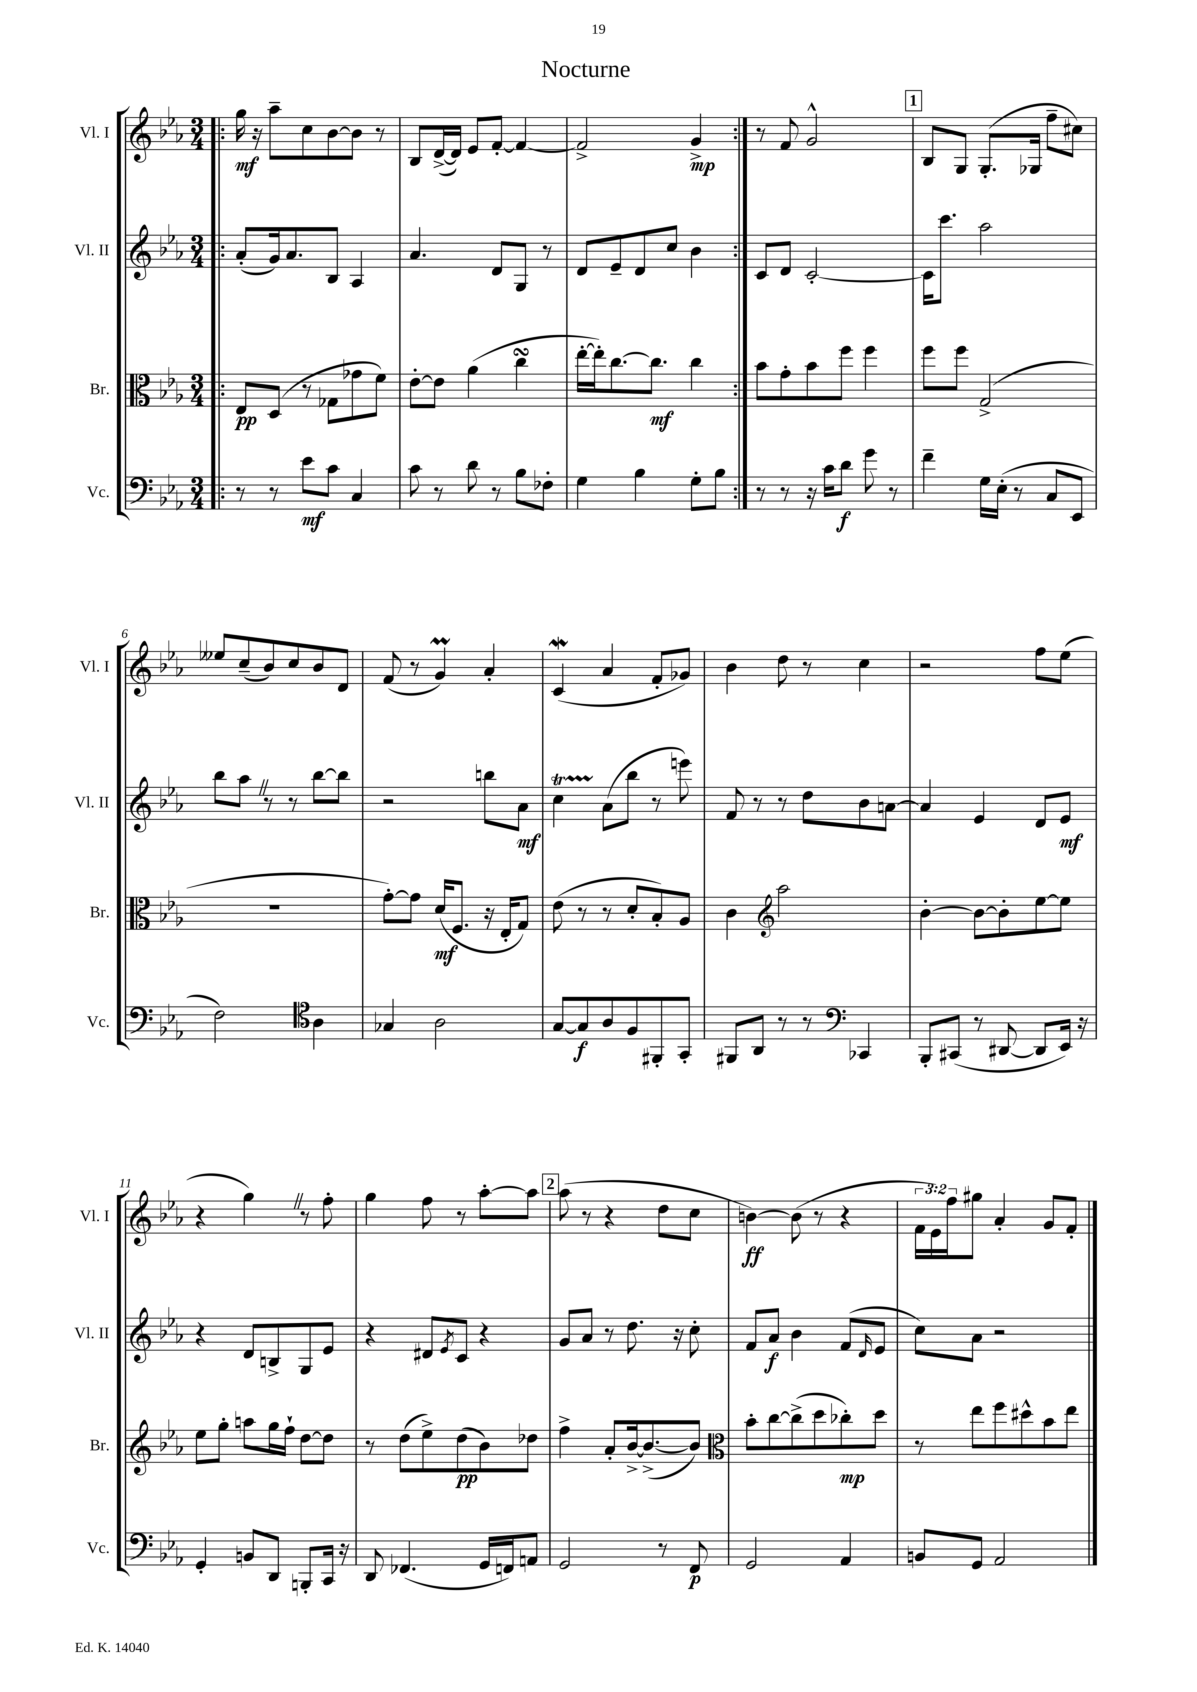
\header { title = "Nocturne" }
<<
\new StaffGroup <<
\new Staff = "s0" \with { instrumentName = "Vl. I" shortInstrumentName = "Vl. I" } {
    \clef treble \key ees \major \numericTimeSignature \time 3/4 \override Staff.TupletNumber.text = #tuplet-number::calc-fraction-text
    \repeat volta 2 { \bar ".|:" g''16\mf r16 aes''8-- c''8 bes'8~ bes'8 r8 |
    bes8 d'16~->( d'16) ees'8 f'8~-. f'4~ |
    f'2-> g'4->\mp | }
    r8 f'8 g'2-^ |
    \mark \markup { \box "1" } bes8 g8 g8.-.( ges16 f''8-- cis''8) |
    eeses''8 c''8--( bes'8) c''8 bes'8 d'8 |
    f'8( r8 g'4\prall) aes'4-. |
    c'4\mordent( aes'4 f'8-. ges'8) |
    bes'4 d''8 r8 c''4 |
    r2 f''8 ees''8( |
    r4 g''4) \once \override BreathingSign.text = \markup { \musicglyph "scripts.caesura.straight" } \breathe r8 f''8-. |
    g''4 f''8 r8 aes''8~-. aes''8 |
    \mark \markup { \box "2" } aes''8( r8 r4 d''8 c''8 |
    b'4~\ff) b'8( r8 r4 |
    \tuplet 3/2 { f'16 ees'16) f''16 } gis''8 aes'4-. g'8 f'8-. \bar "|." |
}
\new Staff = "s1" \with { instrumentName = "Vl. II" shortInstrumentName = "Vl. II" } {
    \clef treble \key ees \major \numericTimeSignature \time 3/4
    \repeat volta 2 { \bar ".|:" aes'8-.( g'16) aes'8. bes8 aes4 |
    aes'4. d'8 g8 r8 |
    d'8 ees'8-- d'8 c''8 bes'4 | }
    c'8 d'8 c'2~-. |
    \mark \markup { \box "1" } c'16 c'''8. aes''2 |
    bes''8 aes''8 \once \override BreathingSign.text = \markup { \musicglyph "scripts.caesura.straight" } \breathe r8 r8 bes''8~ bes''8 |
    r2 b''8 aes'8\mf |
    c''4\startTrillSpan aes'8\stopTrillSpan( bes''8 r8 e'''8) |
    f'8 r8 r8 d''8 bes'8 a'8~ |
    a'4 ees'4 d'8 ees'8\mf |
    r4 d'8 b8-> g8 ees'8 |
    r4 dis'8 \acciaccatura { ees'8 } c'8 r4 |
    \mark \markup { \box "2" } g'8 aes'8 r8 d''8. r16 c''8-. |
    f'8 aes'8\f bes'4 f'8( \grace { d'16 } ees'8 |
    c''8) aes'8 r2 \bar "|." |
}
\new Staff = "s2" \with { instrumentName = "Br." shortInstrumentName = "Br." } {
    \clef alto \key ees \major \numericTimeSignature \time 3/4
    \repeat volta 2 { \bar ".|:" ees8\pp d8( r8 ges8 ges'8 f'8) |
    ees'8~-. ees'8 aes'4( c''4\turn |
    ees''16~-. ees''16-.) c''8.~ c''8.\mf c''4 | }
    bes'8 g'8-. bes'8 f''8 f''4 |
    \mark \markup { \box "1" } f''8 f''8 g2->( |
    R2. |
    g'8~-.) g'8 d'16\mf( f8. r16 ees16-. g8) |
    ees'8( r8 r8 d'8-. bes8-.) aes8 |
    c'4 \clef treble aes''2 |
    bes'4~-. bes'8~ bes'8-. ees''8~ ees''8 |
    ees''8 g''8-. a''8 g''16 f''16-! d''8~ d''8 |
    r8 d''8( ees''8->) d''8\pp( bes'8) des''8 |
    \mark \markup { \box "2" } f''4-> aes'8-. bes'16~-> bes'8.~->( bes'8) |
    \clef alto bes'8-. c''8~ c''8->( d''8 ces''8-.\mp) d''8 |
    r8 ees''8 f''8 dis''8-^ bes'8 ees''8 \bar "|." |
}
\new Staff = "s3" \with { instrumentName = "Vc." shortInstrumentName = "Vc." } {
    \clef bass \key ees \major \numericTimeSignature \time 3/4
    \repeat volta 2 { \bar ".|:" r8 r8 ees'8\mf c'8 c4 |
    c'8 r8 d'8 r8 bes8 fes8-. |
    g4 bes4 g8-. bes8 | }
    r8 r8 r16 c'16 d'8\f g'8 r8 |
    \mark \markup { \box "1" } f'4-- g16 ees16-.( r8 c8 ees,8 |
    f2) \clef tenor aes4 |
    ges4 aes2 |
    g8~ g8\f aes8 f8 fis,8-. g,8-. |
    fis,8 aes,8 r8 r8 \clef bass ces,4 |
    bes,,8-. cis,8( r8 dis,8~ dis,8 ees,16) r16 |
    g,4-. b,8 d,8 b,,8-. c,16 r16 |
    d,8 fes,4.( g,16 f,16) a,8 |
    \mark \markup { \box "2" } g,2 r8 f,8\p |
    g,2 aes,4 |
    b,8 g,8 aes,2 \bar "|." |
}
>>
>>
